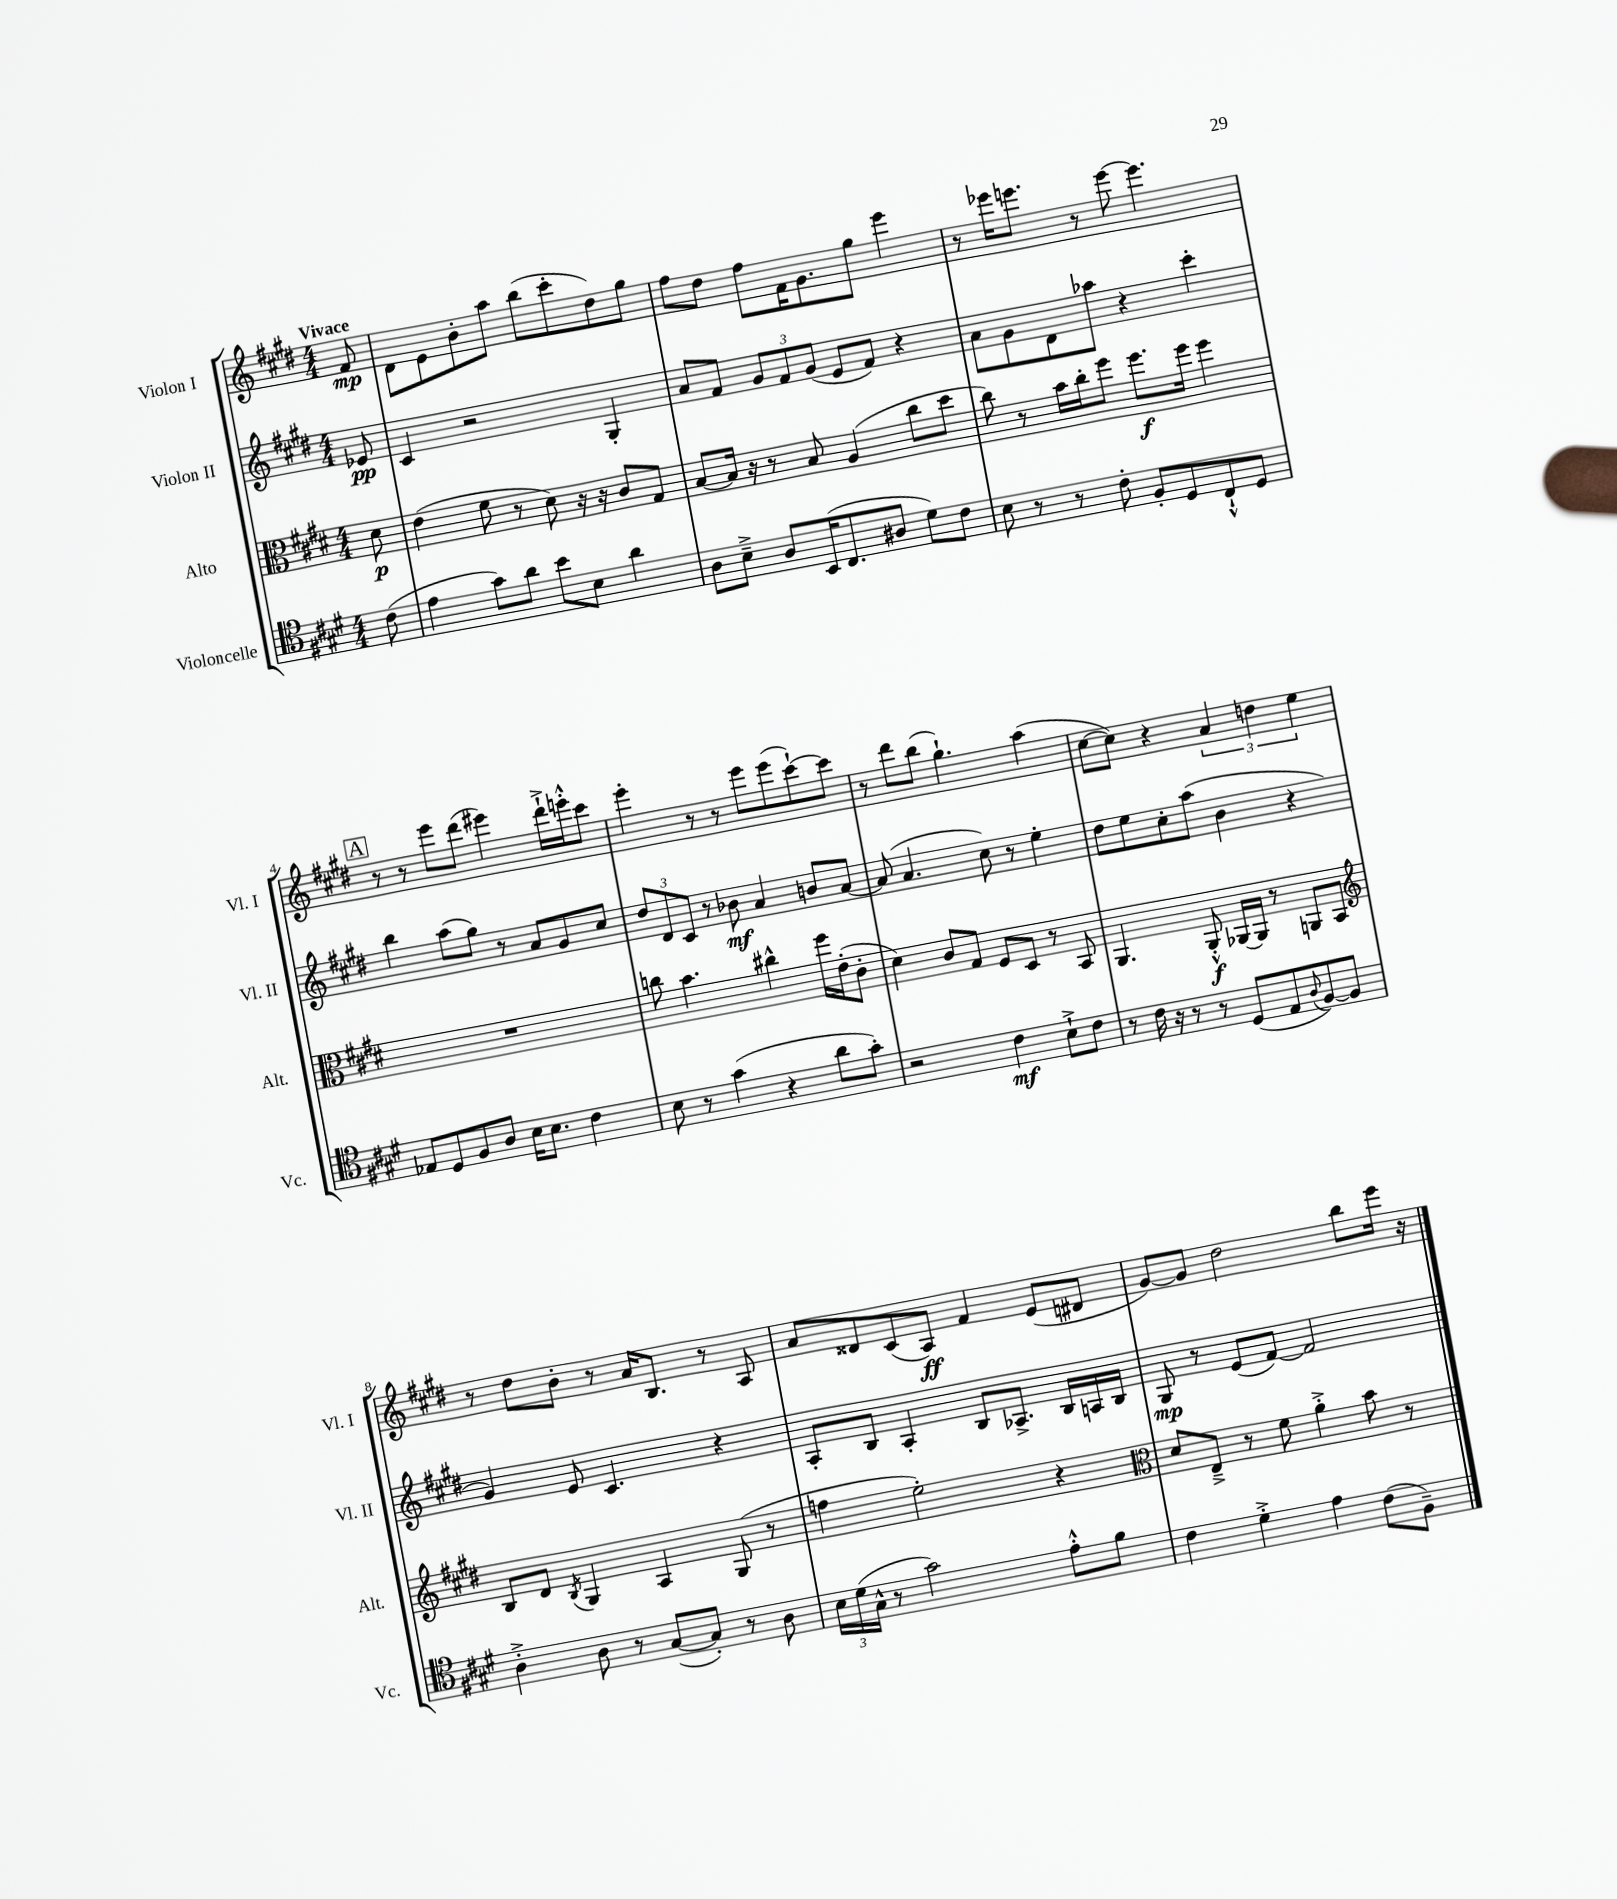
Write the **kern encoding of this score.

**kern	**kern	**kern	**kern
*staff4	*staff3	*staff2	*staff1
*clefC4	*clefC3	*clefG2	*clefG2
*k[f#c#g#d#]	*k[f#c#g#d#]	*k[f#c#g#d#]	*k[f#c#g#d#]
*M4/4	*M4/4	*M4/4	*M4/4
(8c#	8d#	8e-	8f#
=	=	=	=
4e	(4e	4c#	8d#
.	.	.	8e
8g#)	8f#	2r	8b'
8a	8r	.	8aa
8b	8d#)	.	(8bb
8B	16r	.	8ccc#'
.	16r	.	.
4a	8c#	4G#'	8dd#)
.	8G#	.	8gg#
=	=	=	=
8A	[8B	8a	8ff#
8B~^	16B]	8f#	8dd#
.	16r	.	.
8A	8r	12g#	8ff#
.	.	12f#	.
(16BB	8B	.	16f#
.	.	(12g#	.
8.C#	.	.	8.g#
.	(4A	8e	.
8A#	.	8f#)	8gg#
8d#)	8cc#	4r	4eee
8c#	8dd#	.	.
=	=	=	=
8B	8cc#)	8a	8r
8r	8r	8g#	16eee-
.	.	.	8.eee
8r	16b	8d#	.
.	16cc#'	.	.
8c#'	8ff#	8aa-	8r
8F#'	8.ff#	4r	[8eee
8D#	.	.	4.eee]
.	16ff#	.	.
8C#`^^	4ff#	4ccc#'	.
8D#	.	.	.
=	=	=	=
8E-	1r	4bb	8r
8D#	.	.	8r
8F#	.	(8aa	8eee
8A	.	8gg#)	(8ddd#
16B	.	8r	4eee#)
8.B	.	.	.
.	.	8a	.
4c#	.	8g#	16ddd#`^
.	.	.	16eee'^^
.	.	8cc#	8ccc#
=	=	=	=
8B	8cc	12dd#	4eee'
.	.	12d#	.
8r	4.b	.	.
.	.	12c#	.
(4g#	.	8r	8r
.	.	8b-	8r
4r	4cc#^^	4a	8eee
.	.	.	(8eee
8a	16ff#	8b	[8ccc#`)
.	(16e'	.	.
8g#')	8c#'	[8a	8ccc#]
=	=	=	=
2r	4d#)	(8a]	8r
.	.	4.a	8ddd#
.	8c#	.	(8bb
.	8G#	.	4.gg#`)
4c#	8F#	8cc#)	.
.	8D#	8r	.
8B`^	8r	4ee'	(4aa
8c#	8BB	.	.
=	=	=	=
8r	4.AA	8dd#	[8cc#
16c#	.	8ee	8cc#])
16r	.	.	.
8r	.	8cc#'	4r
8r	8AA'^^	(8aa	.
(8D#	[16AA-	4b	6a
.	16AA-]	.	.
8E	8r	.	.
.	.	.	6dd
8qqA	.	.	.
[8F#)	8AA	4r	.
.	.	.	6ee
8F#]	8BB	.	.
=	=	=	=
*	*clefG2	*	*
4A'^	8B	4g#)	8r
.	8d#	.	8dd#
.	8qB	.	.
8A	4G#	8e	8b'
8r	.	4.c#	8r
([8G#	4A	.	16a
.	.	.	8.B
8G#'])	.	.	.
8r	(8G#	4r	8r
8A	8r	.	8A
=	=	=	=
24B	4ff	8A'	8a
(24d#	.	.	.
24G#^^	.	.	.
8r	.	8B	8d##
2g#)	2ee')	4A'	(8c#
.	.	.	8A)
.	.	8B	4f#
.	.	8.A-^	.
8e'^^	4r	.	(8e
.	.	16B	.
8f#	.	16A	8d#
.	.	16B	.
=	=	=	=
*	*clefC3	*	*
4c#	8d#	8G#	[8g#)
.	8E~^	8r	8g#]
4d#'^	8r	(8e	2dd#
.	8f#	[8f#)	.
4e	4a'^	2f#]	.
(8c#	8b	.	8bb
8F#~)	8r	.	16eee
.	.	.	16r
==	==	==	==
*-	*-	*-	*-
